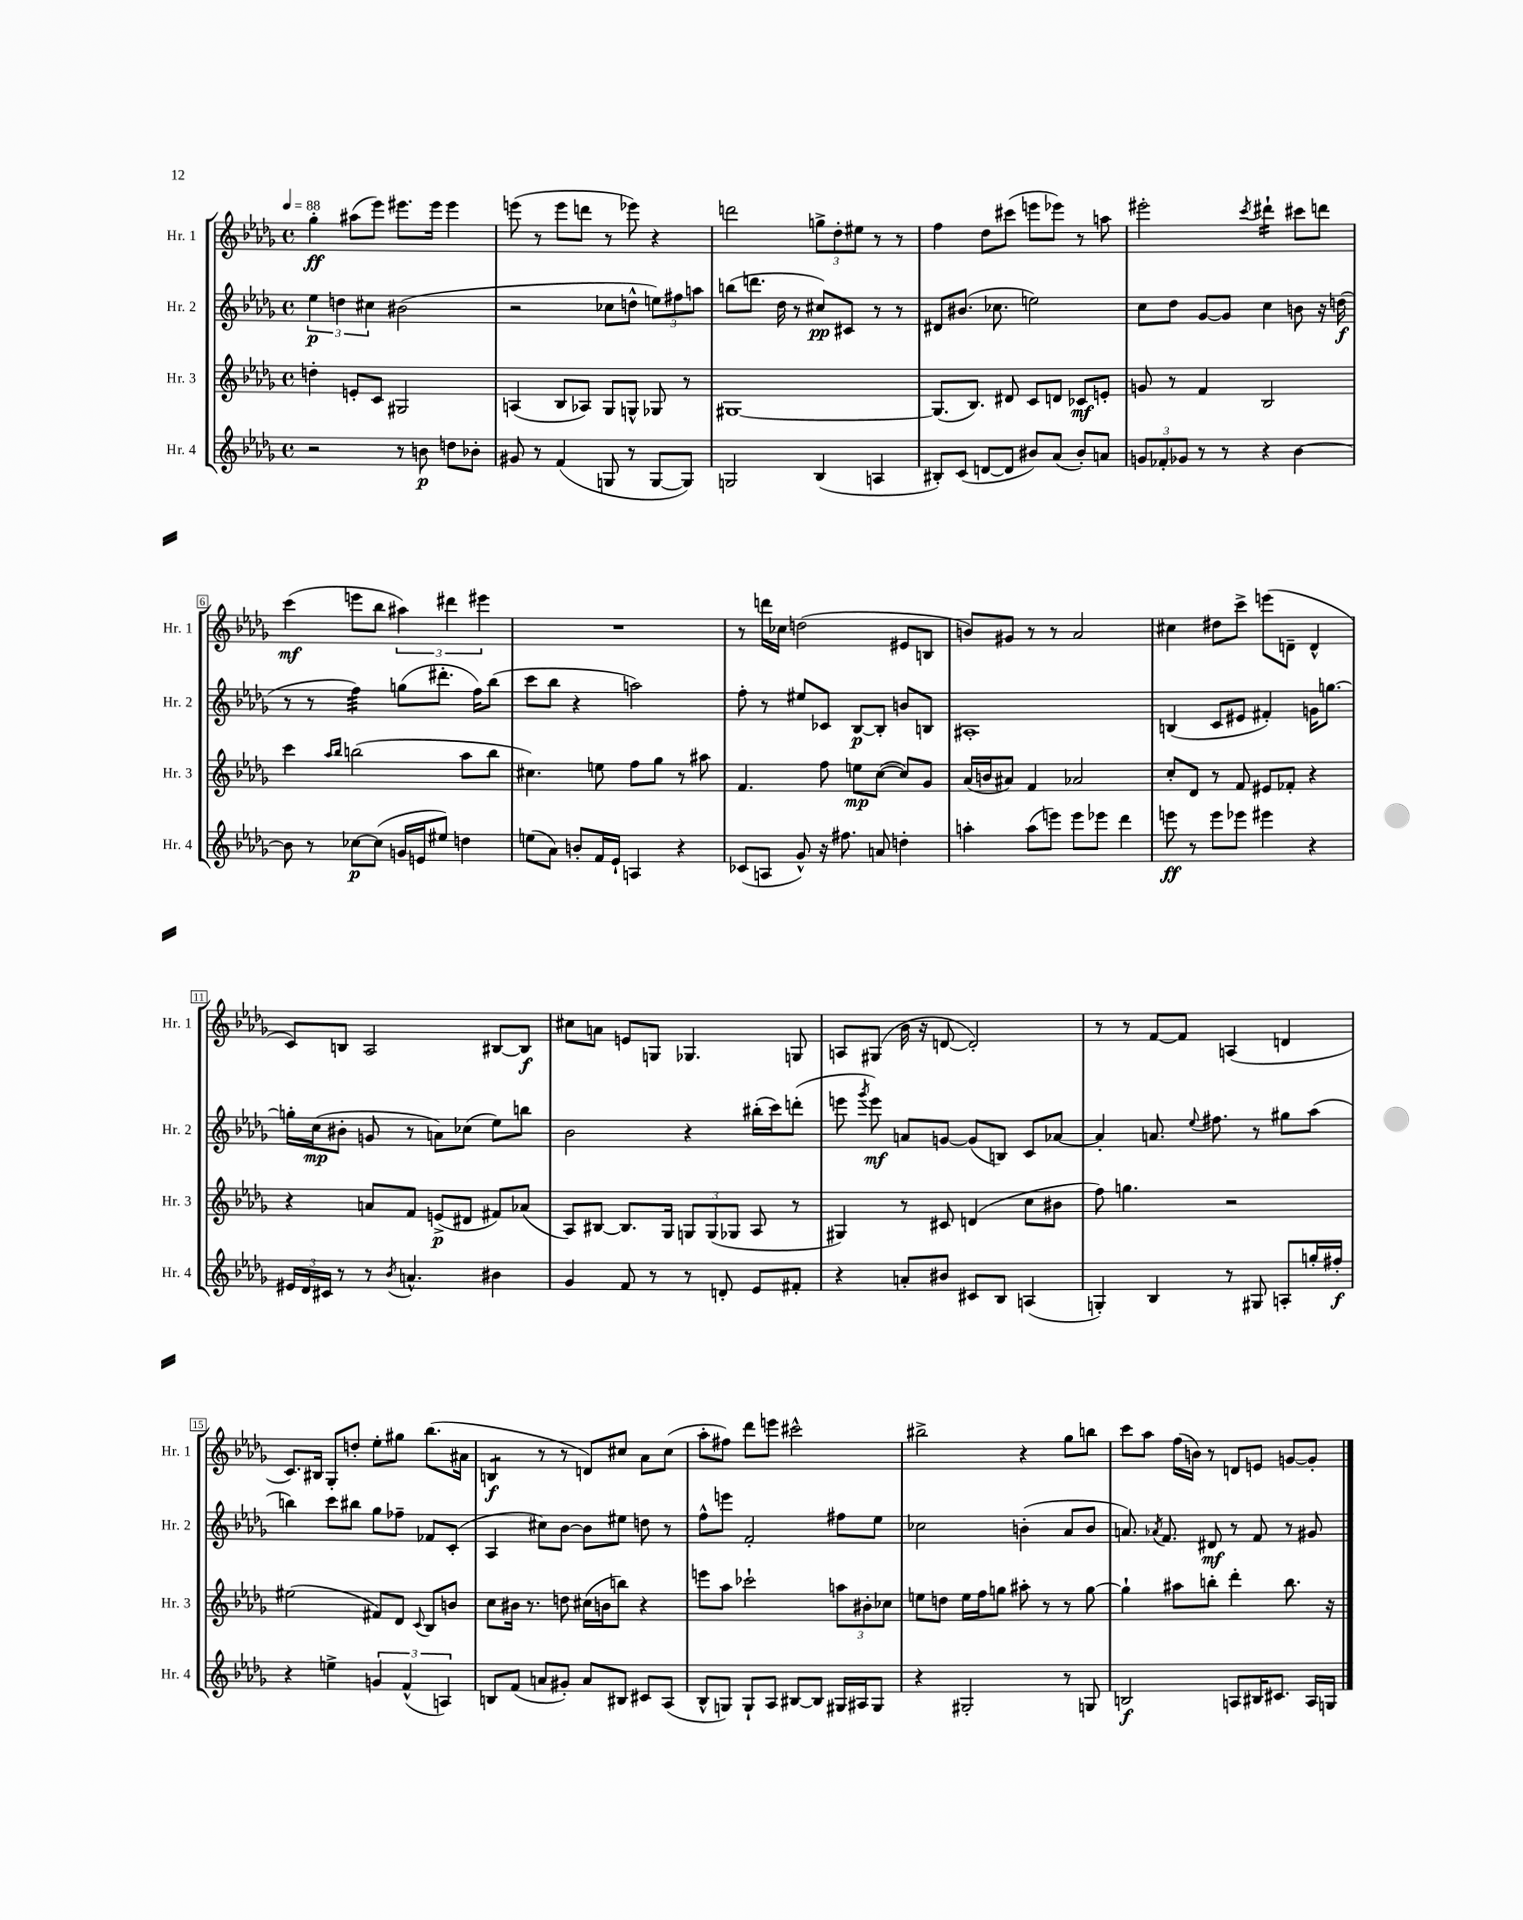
<<
\new StaffGroup <<
\new Staff = "s0" \with { instrumentName = "Hr. 1" shortInstrumentName = "Hr. 1" } {
    \clef treble \key des \major \defaultTimeSignature \time 4/4 \tempo 4 = 88
    \autoBeamOff ges''4-.\ff ais''8[( ees'''8]) eis'''8.[ eis'''16] eis'''4 |
    e'''8( r8 e'''8[ d'''8] r8 ees'''8) r4 |
    d'''2 \tuplet 3/2 { g''8[-> des''8-. eis''8] } r8 r8 |
    f''4 des''8[ cis'''8]( e'''8[ ees'''8]) r8 a''8 |
    eis'''2-. \acciaccatura { c'''8 } dis'''4:16-! cis'''8[ d'''8] |
    c'''4\mf( e'''8[ bes''8] \tuplet 3/2 { ais''4) dis'''4 eis'''4 } |
    R1 |
    r8 d'''16[ ces''16] d''2( eis'8[ b8] |
    b'8[) gis'8] r8 r8 aes'2 |
    cis''4 dis''8[ c'''8]-> e'''8[( d'8]-- d'4-^ |
    c'8[) b8] aes2 bis8[~ bis8]\f |
    cis''8[ a'8] e'8[ g8] ges4. g8 |
    a8[ gis8]( bes'16 r16 d'8~ d'2-.) |
    r8 r8 f'8[~ f'8] a4( d'4 |
    c'8.[) bis16] ges8[-. d''8]-. ees''8[-. gis''8] bes''8.[( ais'16] |
    b4:8\f r8 r8 d'8[) cis''8] aes'8[ cis''8]( |
    aes''8[-. fis''8]) des'''8[ e'''8] cis'''2-^ |
    bis''2-> r4 ges''8[ b''8] |
    c'''8[ aes''8] f''16[( b'16]) r8 d'8[ e'8] g'8[~ g'8]-. \bar "|." |
}
\new Staff = "s1" \with { instrumentName = "Hr. 2" shortInstrumentName = "Hr. 2" } {
    \clef treble \key des \major \defaultTimeSignature \time 4/4
    \autoBeamOff \tuplet 3/2 { ees''4\p d''4 cis''4 } bis'2( |
    r2 ces''8[ d''8]-^ \tuplet 3/2 { e''8[) fis''8 a''8] } |
    b''8[( d'''8.] des''16 r8 cis''8[\pp) cis'8] r8 r8 |
    dis'8[ bis'8.]( ces''8. e''2) |
    c''8[ des''8] ges'8[~ ges'8] c''4 b'8 r16 d''16\f( |
    r8 r8 f''4:32) g''8[( dis'''8.]-. f''16[) bes''8]( |
    c'''8[ bes''8] r4 a''2) |
    f''8-. r8 eis''8[ ces'8] bes8[~\p bes8]-. b'8[ b8] |
    ais1-. |
    b4( c'8[ eis'8] fis'4-.) g'16[ g''8.]~ |
    g''16[-. c''16\mp( bis'8]-. g'8 r8 a'8[) ces''8]( ees''8[) b''8] |
    bes'2 r4 bis''16[-.( c'''16) d'''8]-.( |
    e'''8 \acciaccatura { ges'''8 } e'''8\mf) a'8[ g'8]~ g'8[( b8]) c'8[ aes'8]~ |
    aes'4-. a'8. \appoggiatura { ees''8 } fis''8. r8 gis''8[ aes''8]( |
    b''4) c'''8[ bis''8] ges''8[ fes''8]-- fes'8[ c'8]-.( |
    aes4 cis''8[) bes'8]~ bes'8[ eis''8] d''8 r8 |
    f''8[-^ e'''8] f'2-. fis''8[ ees''8] |
    ces''2 b'4-.( aes'8[ b'8] |
    a'8.) \acciaccatura { aes'8 } f'8. dis'8\mf r8 f'8 r8 gis'8 \bar "|." |
}
\new Staff = "s2" \with { instrumentName = "Hr. 3" shortInstrumentName = "Hr. 3" } {
    \clef treble \key des \major \defaultTimeSignature \time 4/4
    \autoBeamOff d''4-. e'8[-. c'8] gis2 |
    a4( bes8[ aes8]) ges8[ g8]-^ ges8 r8 |
    gis1~ |
    gis8.[( bes8.]) dis'8 c'8[ d'8] ces'8[\mf e'8]-. |
    g'8 r8 f'4 bes2 |
    c'''4 \grace { aes''16[ bes''16] } b''2( aes''8[ b''8] |
    cis''4.) e''8 f''8[ ges''8] r8 ais''8 |
    f'4. f''8 e''8[\mp c''8]~( c''8[) ges'8] |
    aes'16[( b'16 ais'8]) f'4 aes'2 |
    c''8[-. des'8] r8 f'8 eis'8[ fes'8]-. r4 |
    r4 a'8[ f'8] e'8[->\p( dis'8] fis'8[) aes'8]( |
    aes8[) bis8]~ bis8.[ ges16] \tuplet 3/2 { g8[ g8( ges8] } aes8 r8 |
    gis4) r8 cis'8 d'4( c''8[ bis'8] |
    f''8) g''4. r2 |
    eis''2( fis'8[) des'8] \appoggiatura { c'8 } bes8[ b'8] |
    c''8[ bis'16] r8. d''8 cis''16[( b'16 b''8]) r4 |
    e'''8[ aes''8] ces'''2-! \tuplet 3/2 { a''8[ bis'8-. ces''8] } |
    e''8[ d''8] e''16[ f''16 g''8] ais''8-. r8 r8 g''8~ |
    g''4-! ais''8[ b''8]-. des'''4-. b''8. r16 \bar "|." |
}
\new Staff = "s3" \with { instrumentName = "Hr. 4" shortInstrumentName = "Hr. 4" } {
    \clef treble \key des \major \defaultTimeSignature \time 4/4
    \autoBeamOff r2 r8 b'8\p d''8[ bes'8]-. |
    gis'8 r8 f'4( g8 r8 g8[~ g8]) |
    g2 bes4( a4 |
    bis8[-.) c'8]( d'8[~ d'8] bis'8[) aes'8]( bis'8[-.) a'8] |
    \tuplet 3/2 { g'8[ fes'8-. ges'8] } r8 r8 r4 bes'4~ |
    bes'8 r8 ces''8[~\p ces''8]( g'16[ e'16 eis''8]) d''4 |
    e''8[( aes'8]) b'8[-. f'16 ees'16]-! a4 r4 |
    ces'8[( a8] ges'8-^) r16 fis''8. a'8 d''4-. |
    a''4-. a''8[( e'''8]) e'''8[ ees'''8] des'''4 |
    e'''8\ff r8 e'''8[ ees'''8] eis'''4 r4 |
    \tuplet 3/2 { eis'16[ des'16 cis'16] } r8 r8 \acciaccatura { bes'8 } a'4.-^ bis'4 |
    ges'4 f'8 r8 r8 d'8-. ees'8[ fis'8]-. |
    r4 a'8[-. bis'8] cis'8[ bes8] a4( |
    g4-.) bes4 r8 gis8 a8[-. g''16-. fis''16]-.\f |
    r4 e''4-> \tuplet 3/2 { g'4 f'4-^( a4) } |
    b8[ f'8]( a'8[ gis'8]-.) a'8[ bis8] cis'8[ aes8]( |
    bes8[-^ g8]) g8[-! aes8] bis8[~ bis8] gis16[ ais16 gis8] |
    r4 gis2-. r8 g8 |
    b2\f a8[ bis16 cis'8.] a16[ g16] \bar "|." |
}
>>
>>
\layout { \context { \Score \override BarNumber.stencil = #(make-stencil-boxer 0.1 0.3 ly:text-interface::print) } }
